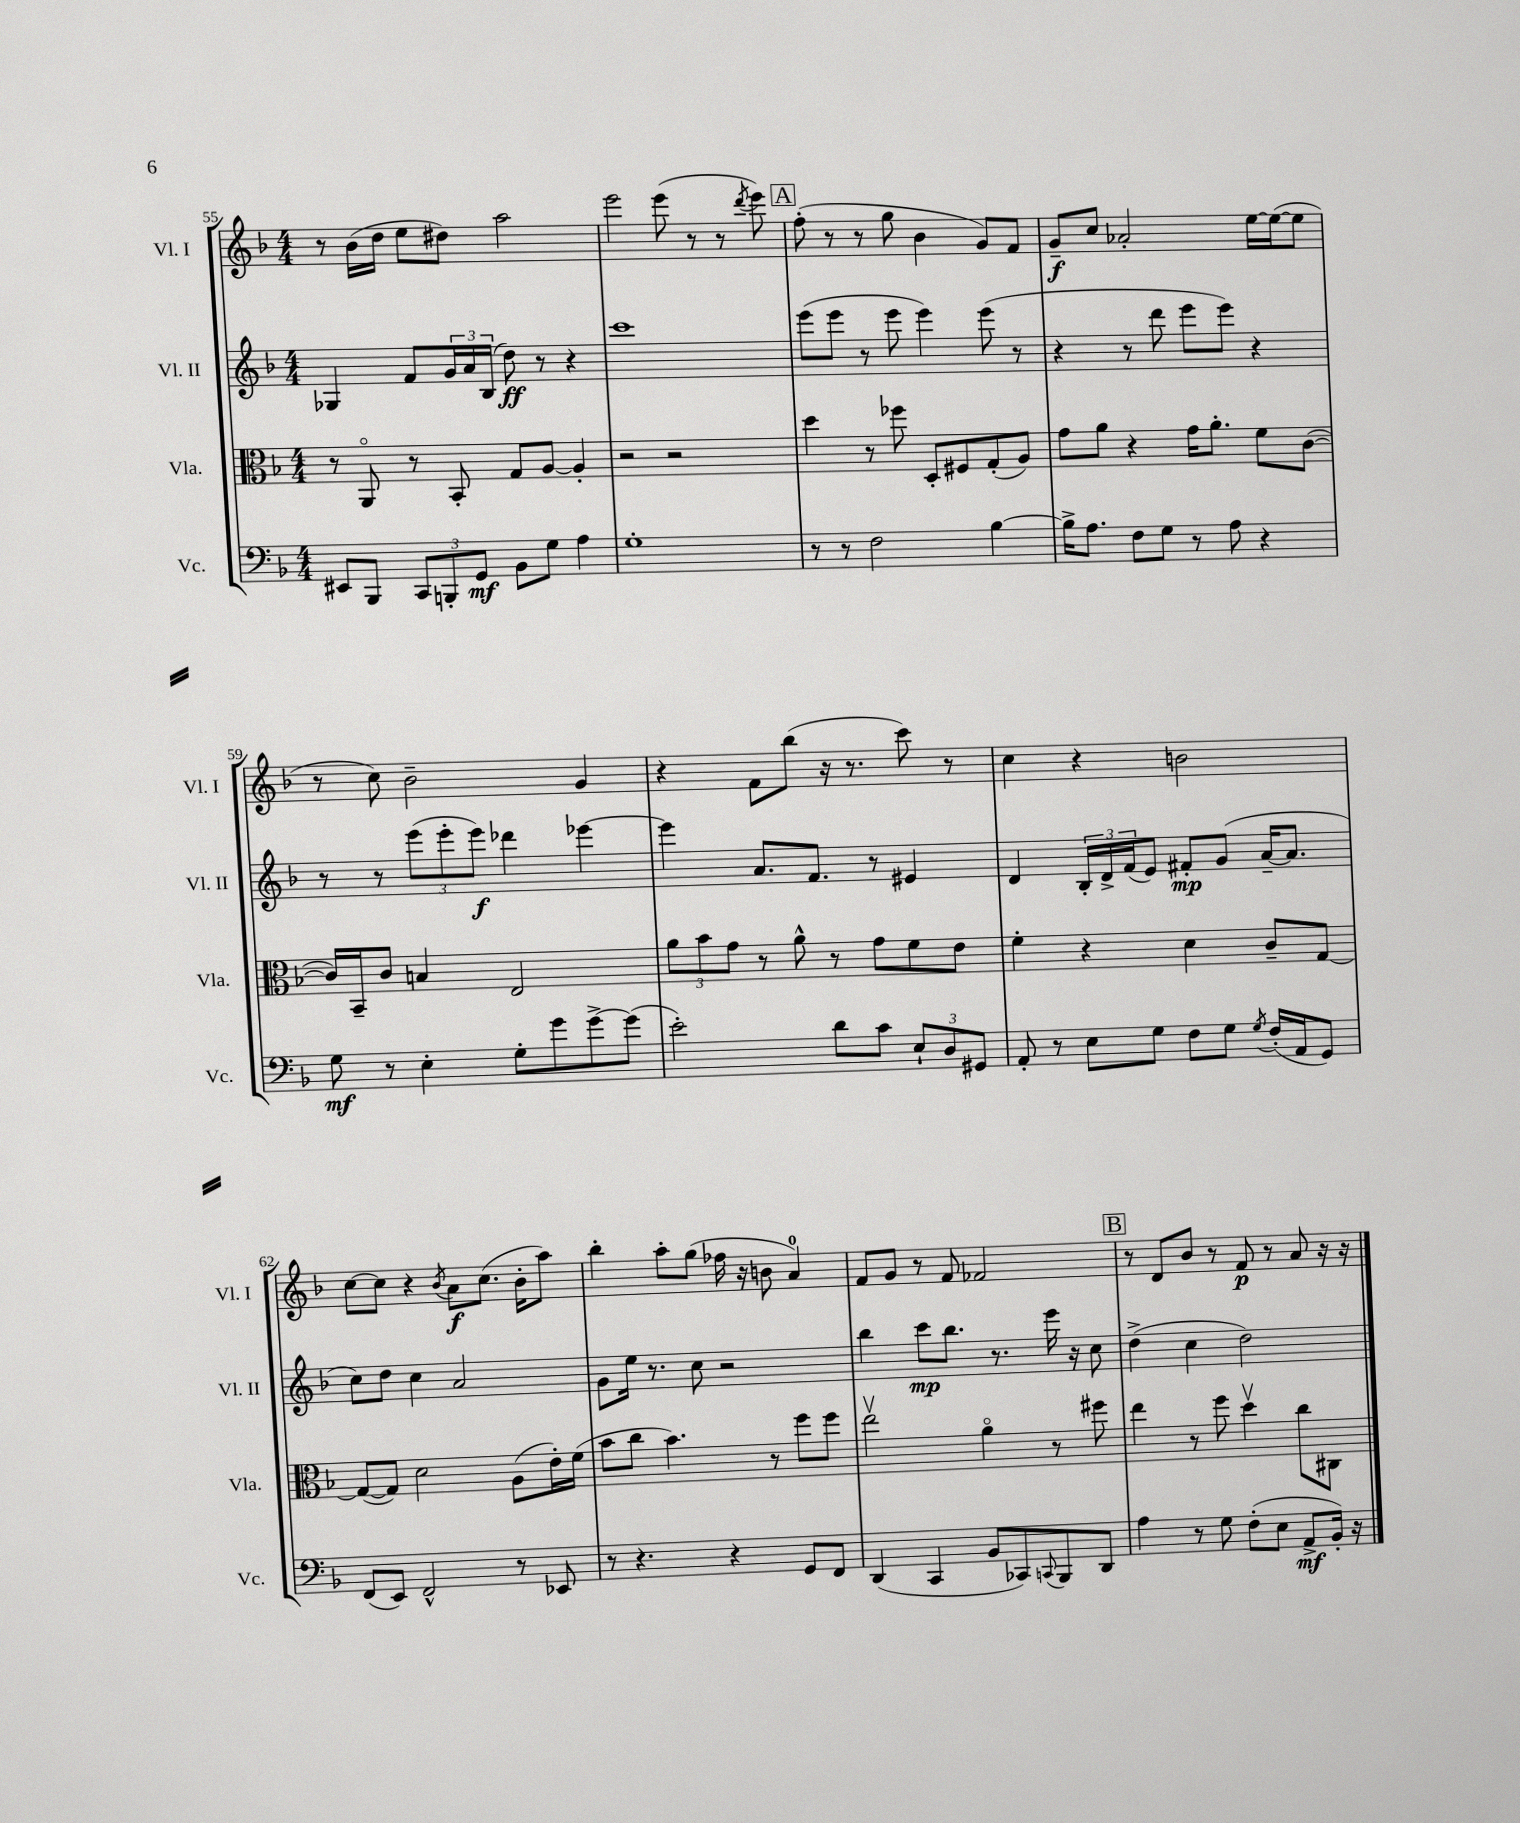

**kern	**kern	**kern	**kern
*staff4	*staff3	*staff2	*staff1
*clefF4	*clefC3	*clefG2	*clefG2
*k[b-]	*k[b-]	*k[b-]	*k[b-]
*M4/4	*M4/4	*M4/4	*M4/4
8EE#	8r	4G-	8r
8BBB-	8AAo	.	(16b-
.	.	.	16dd
12CC	8r	8f	8ee
12BBB'	.	.	.
.	8BB-'	24g	8dd#)
12GG	.	24a	.
.	.	(24B-	.
8BB-	8G	8dd)	2aa
8G	[8A	8r	.
4A	4A']	4r	.
=	=	=	=
1G'	2r	1ccc	2eee
.	2r	.	(8eee
.	.	.	8r
.	.	.	8r
.	.	.	8qddd
.	.	.	8eee)
=	=	=	=
8r	4dd	(8eee	(8ff'
8r	.	8eee	8r
2F	8r	8r	8r
.	8ff-	8eee	8gg
.	8D'	4eee)	4b-
.	8F#	.	.
[4B-	(8G'	(8eee	8g)
.	8A)	8r	8f
=	=	=	=
16B-^]	8g	4r	8g~
8.A	.	.	.
.	8a	.	8cc
8F	4r	8r	2a-'
8G	.	8ddd	.
8r	16g	8eee	.
.	8.a'	.	.
8A	.	8eee)	.
4r	8f	4r	[16ee
.	.	.	(16ee_
.	([8c	.	8ee]
=	=	=	=
8G	16c])	8r	8r
.	16BB-~	.	.
8r	8c	8r	8cc)
4E'	4B	(12eee	2b-~
.	.	12eee'	.
.	.	12eee)	.
8G'	2E	4ddd-	.
8g	.	.	.
[8g^	.	[4eee-	4g
(8g]	.	.	.
=	=	=	=
2e')	12a	4eee-]	4r
.	12b-	.	.
.	12g	.	.
.	8r	8.a	8f
.	8a^^	.	(8bb-
.	.	8.f	.
8d	8r	.	16r
.	.	.	8.r
8c	8g	8r	.
12E`	8f	4e#	8ccc)
12D	.	.	.
.	8e	.	8r
12GG#	.	.	.
=	=	=	=
8AA'	4f'	4d	4cc
8r	.	.	.
8E	4r	24B-'	4r
.	.	24d^	.
.	.	(24f	.
8G	.	8e)	.
8F	4d	8f#'	2b
8G	.	(8g	.
8qG	.	.	.
(16F'	8c~	[16a~	.
16AA	.	8.a]	.
8GG)	[8G	.	.
=	=	=	=
(8FF	(8G_	8cc)	[8cc
8EE)	8G])	8dd	8cc]
2FF^^	2d	4cc	4r
.	.	.	8qb-
.	.	2a	8a
.	.	.	(8.cc
8r	(8A	.	.
.	.	.	16b-'
8EE-	16e')	.	8aa)
.	(16f	.	.
=	=	=	=
8r	8b-	8g	4bb-'
4.r	8cc	16ee	.
.	.	8.r	.
.	4.b-)	.	8aa'
.	.	8cc	(8gg
4r	.	2r	16ff-
.	.	.	16r
.	8r	.	8b
8GG	8ff	.	4a)
8FF	8ff	.	.
=	=	=	=
(4DD	2eev	4bb-	8f
.	.	.	8g
4CC	.	8ccc	8r
.	.	8.bb-	8f
8BB-	4ao	.	2f-
.	.	8.r	.
8CC-)	.	.	.
8qqCC	.	.	.
8BBB-	8r	16eee	.
.	.	16r	.
8DD	8ff#	8cc	.
=	=	=	=
4A	4ee	(4dd^	8r
.	.	.	8d
8r	8r	4cc	8b-
8G	8ff	.	8r
(8F'	4ddv	2dd)	8f
8E	.	.	8r
8AA^	8cc	.	8a
16BB-')	8C#	.	16r
16r	.	.	16r
==	==	==	==
*-	*-	*-	*-
